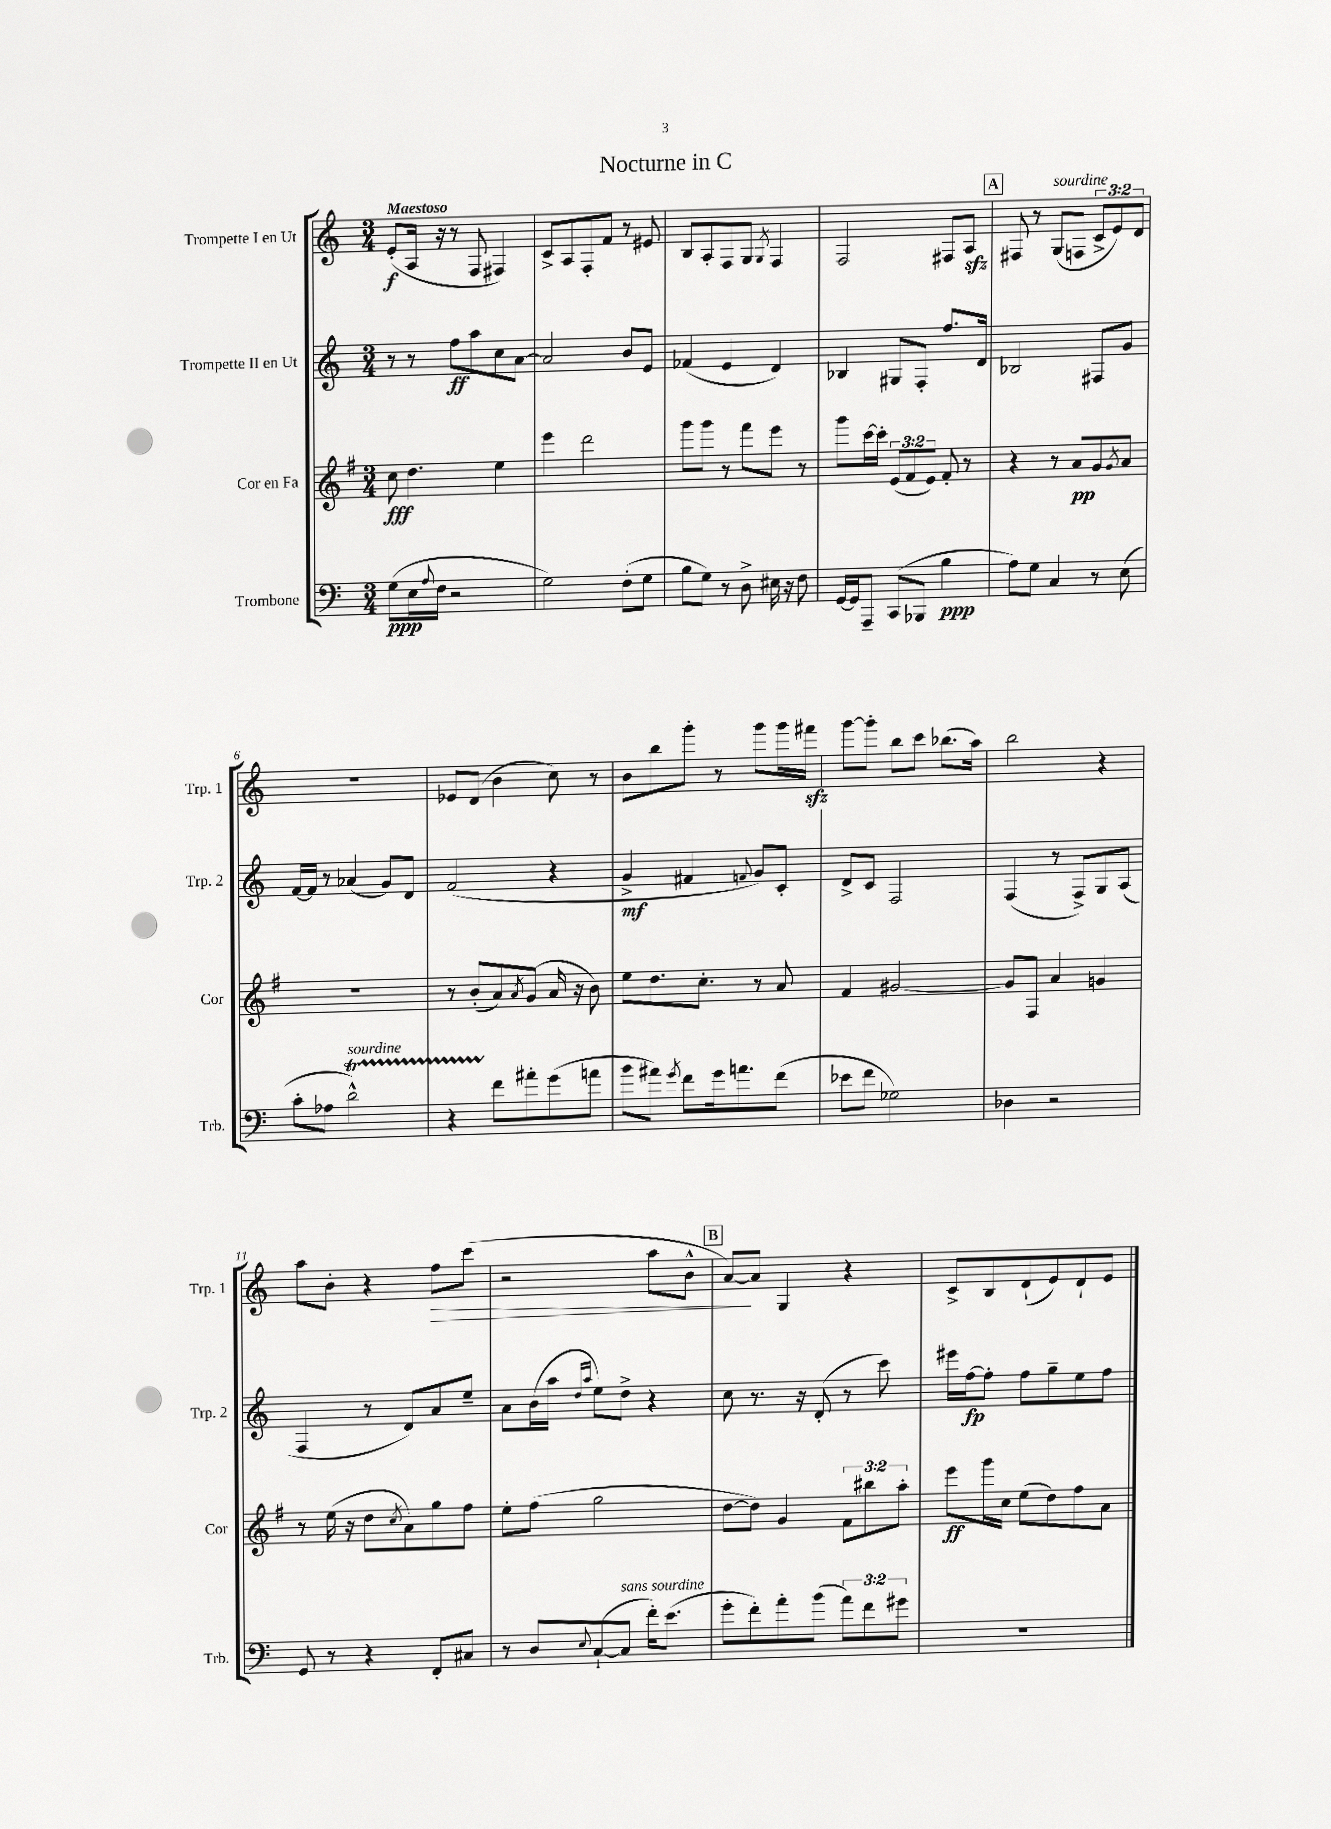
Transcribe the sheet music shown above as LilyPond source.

\header { title = "Nocturne in C" }
<<
\new StaffGroup <<
\new Staff = "s0" \with { instrumentName = "Trompette I en Ut" shortInstrumentName = "Trp. 1" } {
    \clef treble \key c \major \numericTimeSignature \time 3/4 \override Staff.TupletNumber.text = #tuplet-number::calc-fraction-text \tempo "Maestoso"
    e'8-.\f( a16 r16 r8 f8 fis4) |
    c'8-> a8 f8-. f'8 r8 eis'8 |
    b8 a8-. f8 g8 \acciaccatura { g8 } f4 |
    f2 fis8 a8\sfz |
    \mark \markup { \box "A" } fis8 r8 g8^\markup { \italic "sourdine" }( f8 \tuplet 3/2 { c'8-> e'8) d'8 } |
    R2. |
    ees'8 d'8( b'4 c''8) r8 |
    b'8 b''8 g'''8-. r8 g'''8 g'''16 fis'''16\sfz |
    g'''8~ g'''8-. b''8 c'''8 bes''8.( a''16) |
    b''2 r4 |
    a''8 b'8-. r4 f''8\> c'''8( |
    r2 a''8 b'8-^ |
    \mark \markup { \box "B" } a'8~\!) a'8 g4 r4 |
    c'8-> b8 d'8-!( e'8) d'8-! e'8 \bar "|." |
}
\new Staff = "s1" \with { instrumentName = "Trompette II en Ut" shortInstrumentName = "Trp. 2" } {
    \clef treble \key c \major \numericTimeSignature \time 3/4
    r8 r8 f''8\ff a''8 c''8 a'8~ |
    a'2 b'8 e'8 |
    fes'4( e'4 d'4) |
    bes4 gis8 f8-. f''8. d'16 |
    \mark \markup { \box "A" } bes2 fis8 g'8 |
    f'16~ f'16 r8 aes'4( g'8) d'8 |
    f'2( r4 |
    g'4->\mf fis'4 \appoggiatura { f'8 } g'8) c'8-. |
    d'8-> c'8 f2 |
    f4( r8 f8->) g8 a8( |
    f4 r8 d'8) a'8 e''8-- |
    a'8 b'16( a''16 \grace { d''16 a''16 } e''8) d''8-> r4 |
    \mark \markup { \box "B" } c''8 r8. r16 d'8-.( r8 c'''8) |
    eis'''16 f''16~\fp f''8-. f''8 g''8-- e''8 f''8 \bar "|." |
}
\new Staff = "s2" \with { instrumentName = "Cor en Fa" shortInstrumentName = "Cor" } {
    \clef treble \key g \major \numericTimeSignature \time 3/4 \override Staff.TupletNumber.text = #tuplet-number::calc-fraction-text
    c''8\fff d''4. e''4 |
    e'''4 d'''2 |
    g'''8 g'''8 r8 fis'''8 e'''8 r8 |
    g'''8 c'''16~ c'''16-. \tuplet 3/2 { e'8( fis'8 e'8) } fis'8-. r8 |
    \mark \markup { \box "A" } r4 r8 a'8\pp g'8 \acciaccatura { g'8 } a'8 |
    R2. |
    r8 b'8-.( a'8) \acciaccatura { a'8 } g'8( a'16 r16 b'8) |
    e''8 d''8. c''8.-. r8 a'8 |
    fis'4 gis'2~ |
    gis'8 fis8 a'4 g'4 |
    r8 e''16( r16 d''8 \acciaccatura { c''8 } a'8) g''8 fis''8 |
    e''8-. fis''8( g''2 |
    \mark \markup { \box "B" } d''8~ d''8) g'4 \tuplet 3/2 { fis'8 bis''8 a''8-. } |
    e'''8\ff g'''16 c''16 e''8( d''8) fis''8 a'8 \bar "|." |
}
\new Staff = "s3" \with { instrumentName = "Trombone" shortInstrumentName = "Trb." } {
    \clef bass \key c \major \numericTimeSignature \time 3/4 \override Staff.TupletNumber.text = #tuplet-number::calc-fraction-text
    g8\ppp( e16 \appoggiatura { a8 } f16 r2 |
    g2) f8-.( g8 |
    b8 g8) r8 d8-> eis16 r16 f8 |
    g,16~ g,16 a,,8-- c,8( bes,,8 b4\ppp |
    \mark \markup { \box "A" } a8) g8 c4 r8 e8( |
    c'8-. aes8 d'2-^\startTrillSpan^\markup { \italic "sourdine" }) |
    r4 f'8\stopTrillSpan ais'8-. g'8( a'8 |
    b'8 ais'8) \acciaccatura { g'8 } f'8 g'16 a'8. f'8( |
    ees'8 f'8 ges2) |
    des4 r2 |
    g,8 r8 r4 f,8-. cis8 |
    r8 d8 \appoggiatura { e8 } c8~-!( c8^\markup { \italic "sans sourdine" } f'16-.) e'8.( |
    \mark \markup { \box "B" } g'8-. f'8-.) a'8-. b'8( \tuplet 3/2 { a'8) f'8 gis'8 } |
    R2. \bar "|." |
}
>>
>>
